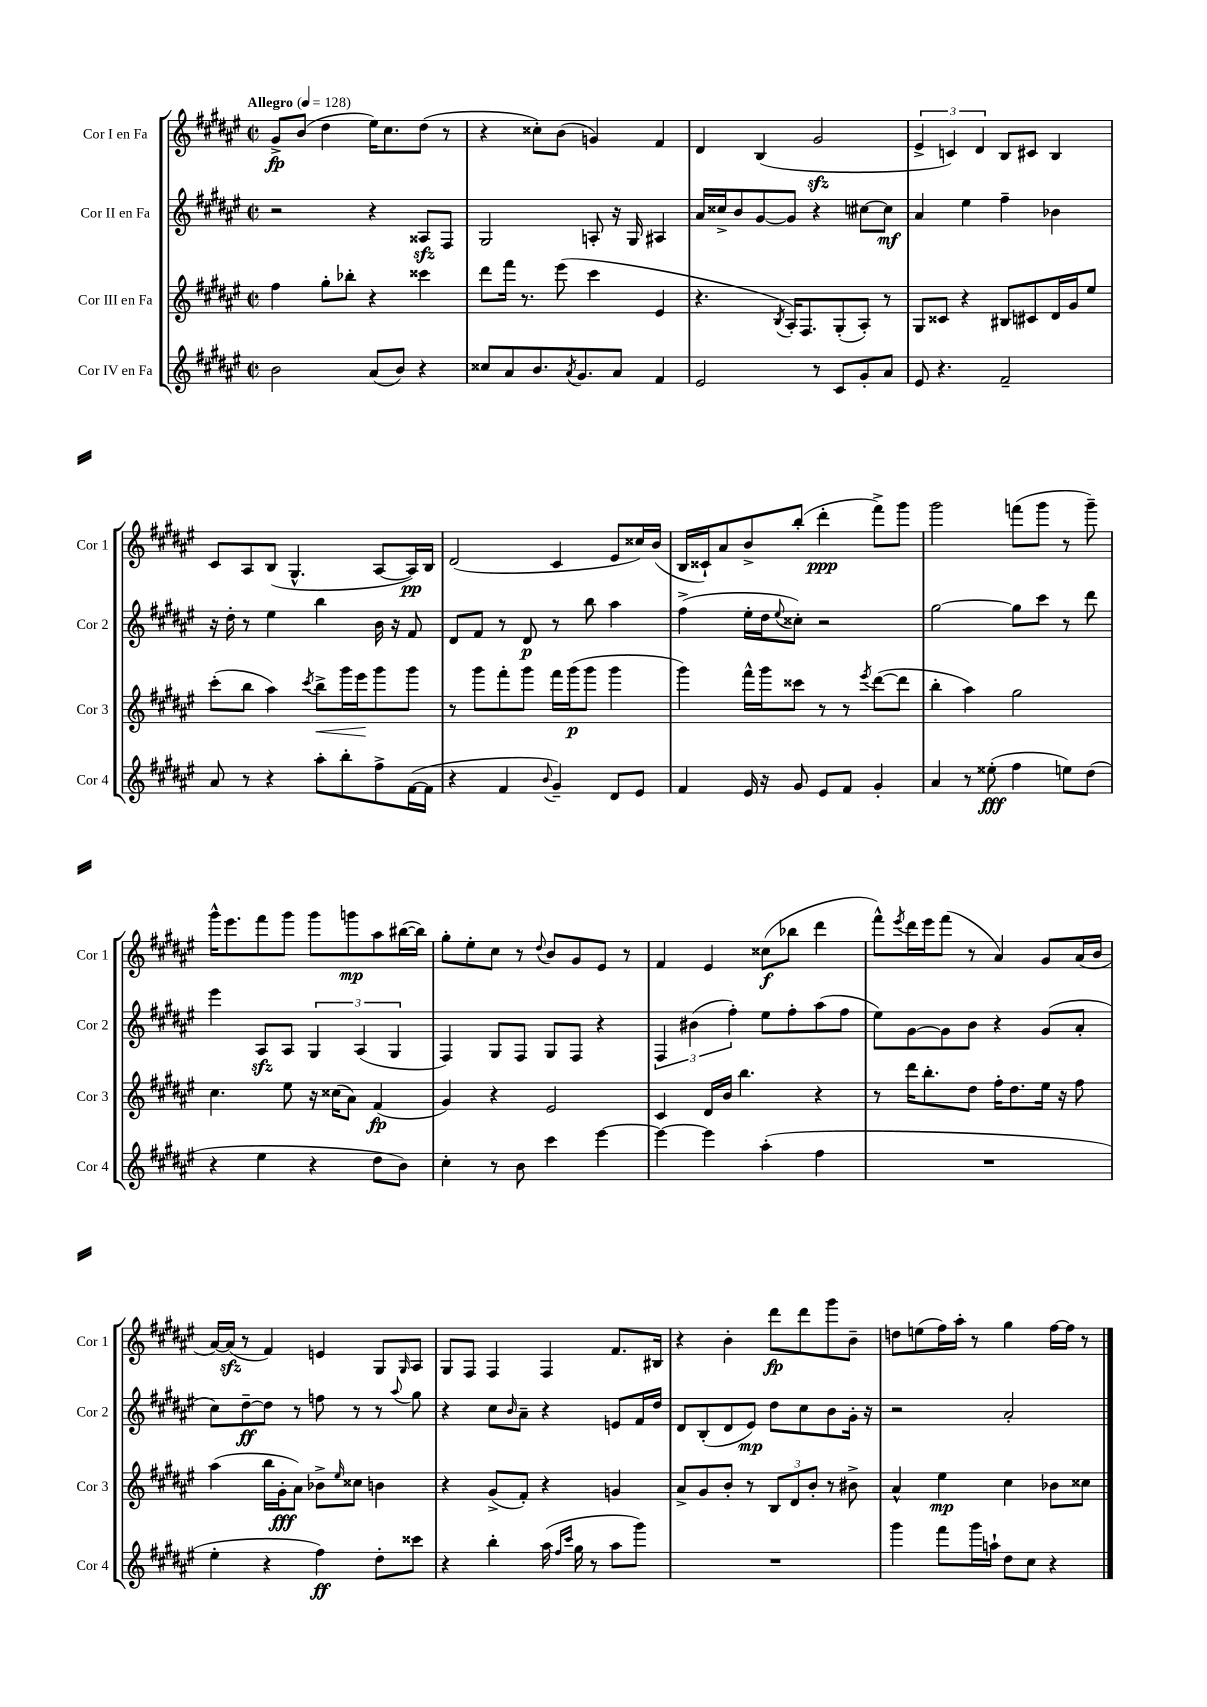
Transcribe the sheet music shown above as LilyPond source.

<<
\new StaffGroup <<
\new Staff = "s0" \with { instrumentName = "Cor I en Fa" shortInstrumentName = "Cor 1" } {
    \clef treble \key fis \major \defaultTimeSignature \time 2/2 \tempo "Allegro" 4 = 128
    gis'8->\fp b'8( dis''4 eis''16) cis''8. dis''8( r8 |
    r4 cisis''8-.) b'8( g'4) fis'4 |
    dis'4 b4( gis'2\sfz |
    \tuplet 3/2 { eis'4-> c'4) dis'4 } b8 cis'8 b4 |
    cis'8 ais8 b8( gis4.-^ ais8~ ais16\pp) b16 |
    dis'2( cis'4 eis'8 cisis''16) b'16( |
    b16 cisis'16-!) ais'8 b'8-> b''8-.( dis'''4-.\ppp fis'''8->) gis'''8 |
    gis'''2 f'''8( gis'''8 r8 gis'''8--) |
    gis'''16-^ eis'''8. fis'''8 gis'''8 gis'''8 g'''8\mp ais''8 bis''16~( bis''16) |
    gis''8-. eis''8-. cis''8 r8 \appoggiatura { dis''8 } b'8 gis'8 eis'8 r8 |
    fis'4 eis'4 cisis''8\f( bes''8 dis'''4 |
    fis'''8-^) \acciaccatura { eis'''8 } dis'''16 eis'''16 fis'''8( r8 ais'4) gis'8 ais'16( b'16 |
    ais'16~) ais'16\sfz( r8 fis'4) e'4 gis8 \grace { gis16 } ais8 |
    gis8 fis8 fis4 fis4 fis'8. bis16 |
    r4 b'4-. dis'''8\fp dis'''8 gis'''8 b'8-- |
    d''8 e''8( fis''16) ais''16-. r8 gis''4 fis''16~ fis''16 r8 \bar "|." |
}
\new Staff = "s1" \with { instrumentName = "Cor II en Fa" shortInstrumentName = "Cor 2" } {
    \clef treble \key fis \major \defaultTimeSignature \time 2/2
    r2 r4 aisis8\sfz fis8 |
    gis2 a8-. r16 gis16 ais4 |
    ais'16 cisis''16-> b'8 gis'8~ gis'8 r4 cis''8~ cis''8\mf |
    ais'4 eis''4 fis''4-- bes'4 |
    r16 dis''16-. r8 eis''4 b''4 b'16 r16 fis'8 |
    dis'8 fis'8 r8 dis'8\p r8 b''8 ais''4 |
    fis''4->( eis''16-. dis''16 \appoggiatura { eis''8 } cisis''8-.) r2 |
    gis''2~ gis''8 cis'''8 r8 dis'''8 |
    eis'''4 ais8\sfz ais8 \tuplet 3/2 { gis4 ais4( gis4 } |
    fis4) gis8 fis8 gis8 fis8 r4 |
    \tuplet 3/2 { fis4 bis'4( fis''4-.) } eis''8 fis''8-. ais''8( fis''8 |
    eis''8) gis'8~ gis'8 b'8 r4 gis'8( ais'8-. |
    cis''8) dis''8~--\ff dis''8 r8 f''8 r8 r8 \appoggiatura { ais''8 } gis''8 |
    r4 cis''8 \grace { b'16 } ais'8-- r4 e'8 fis'16 dis''16 |
    dis'8 b8-.( dis'8 eis'8\mp) dis''8 cis''8 b'8 gis'16-. r16 |
    r2 ais'2-. \bar "|." |
}
\new Staff = "s2" \with { instrumentName = "Cor III en Fa" shortInstrumentName = "Cor 3" } {
    \clef treble \key fis \major \defaultTimeSignature \time 2/2
    fis''4 gis''8-. bes''8-. r4 cisis'''4 |
    dis'''8 fis'''16 r8. eis'''8( cis'''4 eis'4 |
    r4. \acciaccatura { b8 } ais16-.) fis8. gis8-.( ais8-.) r8 |
    gis8 cisis'8 r4 bis8 cis'8 dis'16 gis'16 eis''8 |
    cis'''8-.( b''8 ais''4) \acciaccatura { cis'''8 } b''8->\< gis'''16 eis'''16\! gis'''8 gis'''8 |
    r8 gis'''8 fis'''8-. gis'''8 fis'''16 gis'''16\p( gis'''8 gis'''4 |
    gis'''4) fis'''16-^ gis'''16 cisis'''8 r8 r8 \acciaccatura { eis'''8 } dis'''8~( dis'''8 |
    b''4-. ais''4) gis''2 |
    cis''4. eis''8 r16 cisis''16( ais'8) fis'4\fp( |
    gis'4) r4 eis'2 |
    cis'4 dis'16 b'16 b''4. r4 |
    r8 dis'''16 b''8.-. dis''8 fis''16-. dis''8. eis''16 r16 fis''8 |
    ais''4( b''16 gis'16-.\fff ais'8) bes'8-> \grace { eis''16 } cisis''8 b'4 |
    r4 gis'8->( fis'8-.) r4 g'4 |
    ais'8-> gis'8 b'8-. r8 \tuplet 3/2 { b8 dis'8 b'8-. } r8 bis'8-> |
    ais'4-^ eis''4\mp cis''4 bes'8 cisis''8 \bar "|." |
}
\new Staff = "s3" \with { instrumentName = "Cor IV en Fa" shortInstrumentName = "Cor 4" } {
    \clef treble \key fis \major \defaultTimeSignature \time 2/2
    b'2 ais'8( b'8) r4 |
    cisis''8 ais'8 b'8. \acciaccatura { ais'8 } gis'8. ais'8 fis'4 |
    eis'2 r8 cis'8 gis'8-. ais'8 |
    eis'8 r4. fis'2-- |
    ais'8 r8 r4 ais''8-. b''8-. fis''8-> fis'16~( fis'16 |
    r4 fis'4 \appoggiatura { b'8 } gis'4--) dis'8 eis'8 |
    fis'4 eis'16 r16 gis'8 eis'8 fis'8 gis'4-. |
    ais'4 r8 eisis''8-.\fff( fis''4 e''8) dis''8( |
    r4 eis''4 r4 dis''8 b'8) |
    cis''4-. r8 b'8 cis'''4 eis'''4~ |
    eis'''4~ eis'''4 ais''4-.( fis''4 |
    R1 |
    eis''4-. r4 fis''4\ff) dis''8-. cisis'''8 |
    r4 b''4-. ais''16( \grace { fis''16 cis'''16 } gis''16 r8 ais''8 gis'''8) |
    R1 |
    gis'''4 fis'''8 gis'''16 a''16-! dis''8 cis''8 r4 \bar "|." |
}
>>
>>
\layout { \context { \Score \remove "Bar_number_engraver" } }
